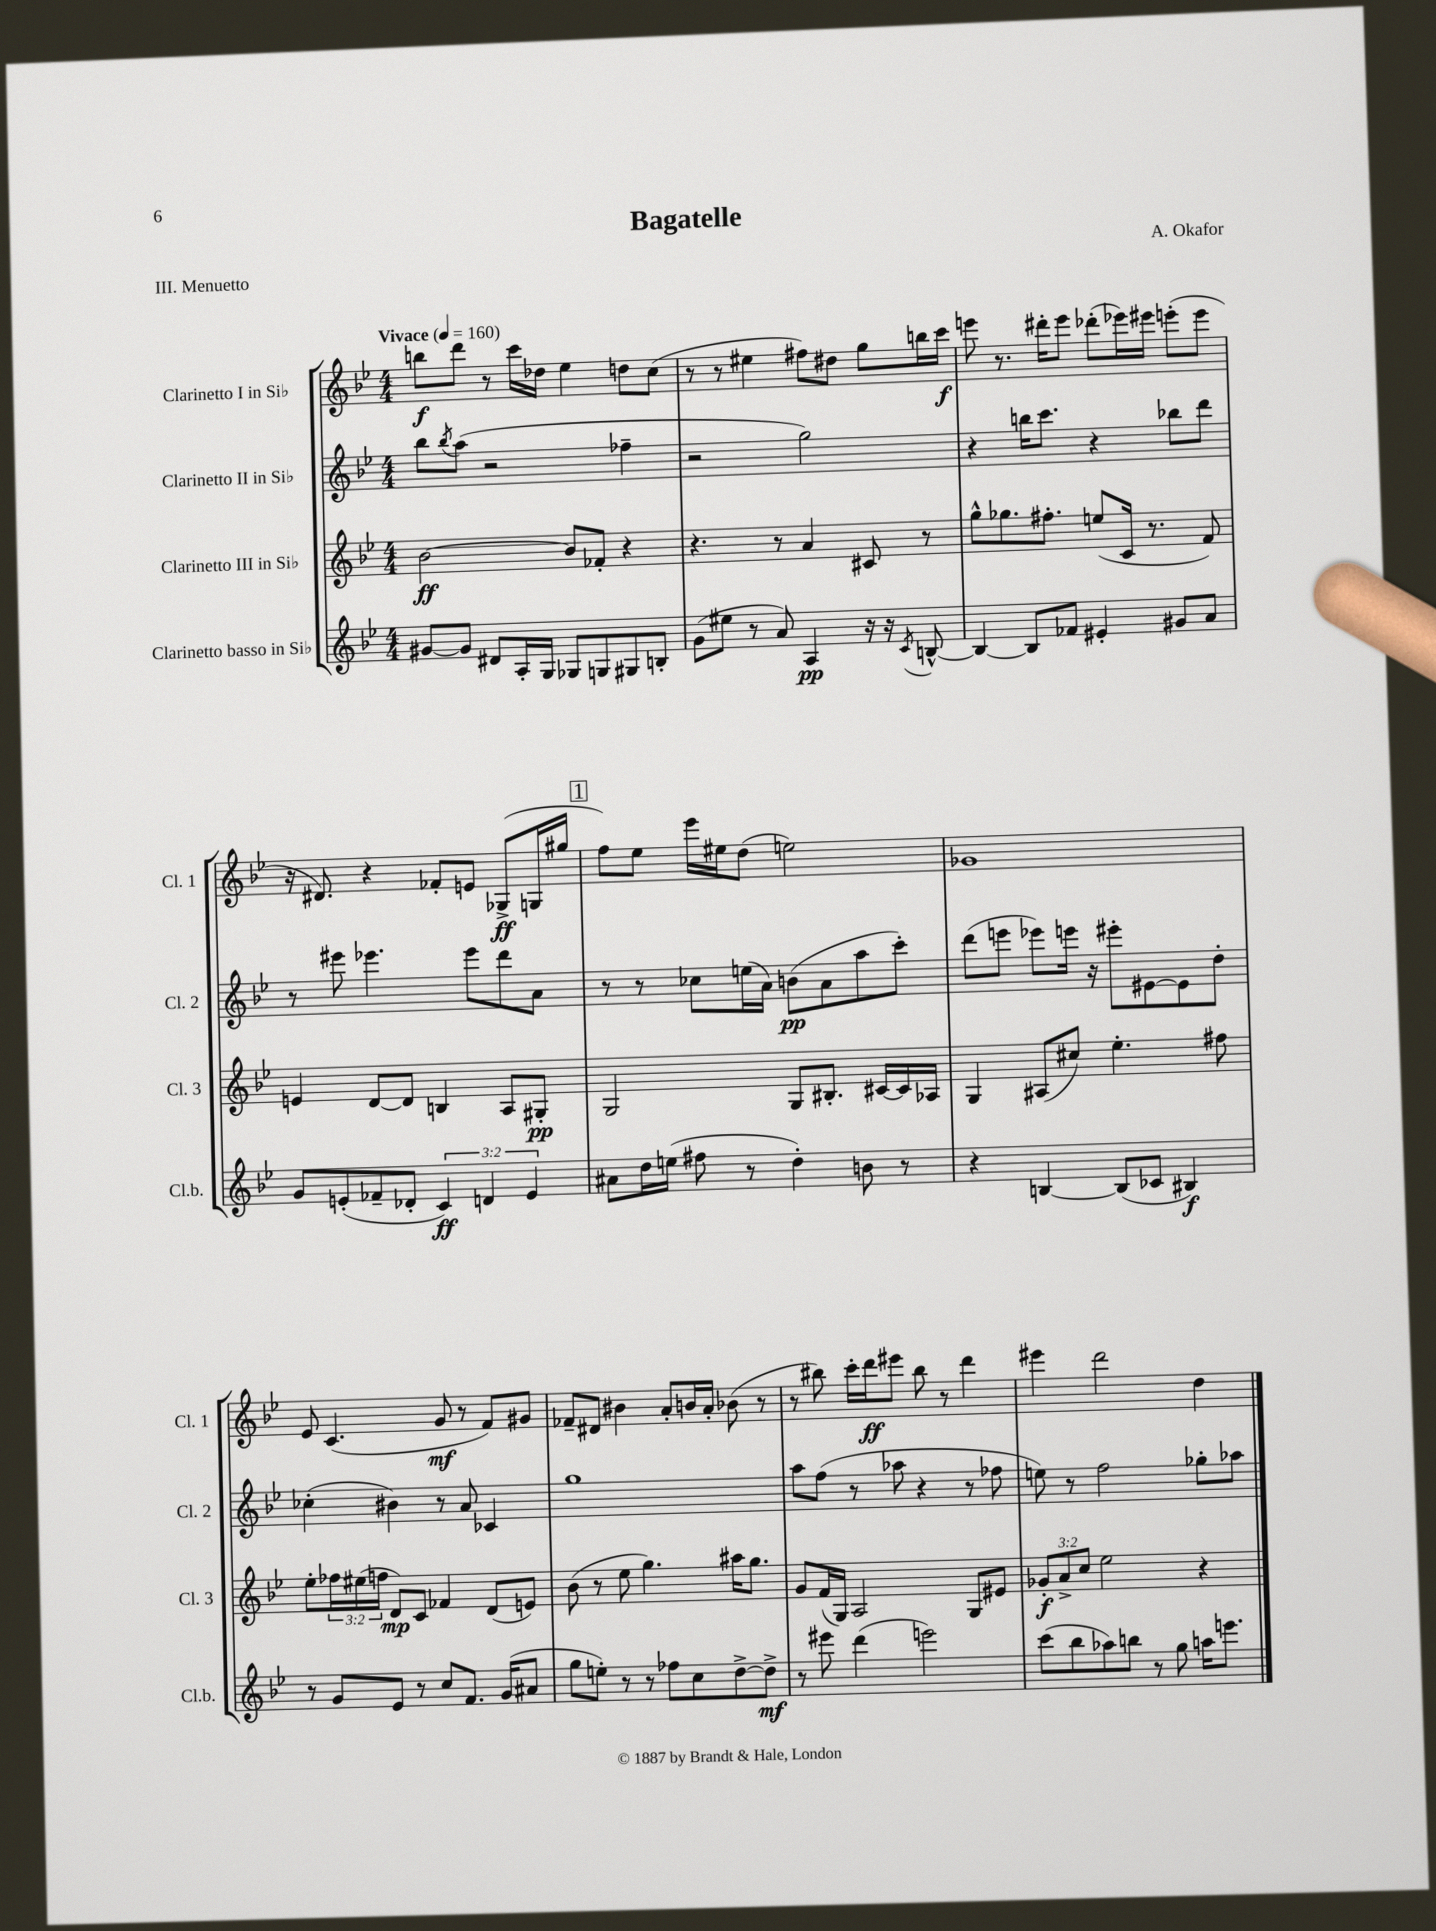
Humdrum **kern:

**kern	**dynam	**kern	**dynam	**kern	**dynam	**kern	**dynam
*part4	*part4	*part3	*part3	*part2	*part2	*part1	*part1
*staff4	*staff4	*staff3	*staff3	*staff2	*staff2	*staff1	*staff1
*I"Clarinetto basso in Si♭	*	*I"Clarinetto III in Si♭	*	*I"Clarinetto II in Si♭	*	*I"Clarinetto I in Si♭	*
*I'Cl.b.	*	*I'Cl. 3	*	*I'Cl. 2	*	*I'Cl. 1	*
*clefG2	*	*clefG2	*	*clefG2	*	*clefG2	*
*k[b-e-]	*	*k[b-e-]	*	*k[b-e-]	*	*k[b-e-]	*
*M4/4	*	*M4/4	*	*M4/4	*	*M4/4	*
*MM160	*	*MM160	*	*MM160	*	*MM160	*
=1	=1	=1	=1	=1	=1	=1	=1
!	!	!	!	!	!	!LO:TX:a:B:t=Vivace	!
[8g#X/L	.	[2b-\	ff	8bb-\L	.	8bbn\L	f
.	.	.	.	8qbb-/	.	.	.
8g#/J]	.	.	.	(8aa\J	.	8ddd\J	.
8d#X/L	.	.	.	2r	.	8r	.
16A'/L	.	.	.	.	.	16ccc\LL	.
16G/JJ	.	.	.	.	.	16dd-X\JJ	.
8G-X/L	.	8b-/L]	.	.	.	4ee-\	.
8Gn/	.	8f-X'/J	.	.	.	.	.
8G#X/	.	4r	.	4ff-X~\	.	8ddn\L	.
8Bn'/J	.	.	.	.	.	(8cc\J	.
=2	=2	=2	=2	=2	=2	=2	=2
(8g\L	.	4.r	.	2r	.	8r	.
8ee#X\J	.	.	.	.	.	8r	.
8r	.	.	.	.	.	4ee#X\	.
8a/)	.	8r	.	.	.	.	.
4A/	pp	4a/	.	2gg\)	.	8ff#X\L)	.
.	.	.	.	.	.	8dd#X\J	.
16r	.	8c#X/	.	.	.	8gg\L	.
16r	.	.	.	.	.	.	.
8qc/	.	.	.	.	.	.	.
[8Bn^^/	.	8r	.	.	.	16bbn\L	.
.	.	.	.	.	.	16ccc\JJ	f
=3	=3	=3	=3	=3	=3	=3	=3
4B/_	.	8gg^^\L	.	4r	.	8eeen\	.
.	.	8.gg-X\	.	.	.	8.r	.
8B/L]	.	.	.	16bbn\KL	.	.	.
.	.	8.ff#X'\J	.	8.ccc\J	.	16ddd#X'\KL	.
8f-X/J	.	.	.	.	.	8eee\J	.
4e#X'/	.	(8een/L	.	4r	.	(8ddd-X'\L	.
.	.	16c/Jk	.	.	.	16eee-X\L)	.
.	.	8.r	.	.	.	16eee#X\JJ	.
8g#X/L	.	.	.	8bb-X\L	.	(8eeen'\L	.
8a/J	.	8f/)	.	8ddd\J	.	8eee\J	.
!!LO:LB:g=z
=4	=4	=4	=4	=4	=4	=4	=4
8g/L	.	4en/	.	8r	.	16r	.
.	.	.	.	.	.	8.d#X/)	.
(8en'/	.	.	.	8eee#X\	.	.	.
8f-X~/	.	[8d/L	.	4.eee-X\	.	4r	.
8d-X'/J	.	8d/J]	.	.	.	.	.
6c/)	ff	4Bn/	.	.	.	8f-X'/L	.
.	.	.	.	8eee-\L	.	8en/J	.
6dn/	.	.	.	.	.	.	.
.	.	8A/L	.	8ddd\	.	(8G-X^/L	ff
6e/	.	.	.	.	.	.	.
.	.	8G#X'/J	pp	8a\J	.	16Gn/L	.
.	.	.	.	.	.	16gg#X/JJ	.
!!LO:REH:place=s1:t=1
=5	=5	=5	=5	=5	=5	=5	=5
8a#X\L	.	2G/	.	8r	.	8ff\L)	.
16dd\L	.	.	.	8r	.	8ee-\J	.
(16een\JJ	.	.	.	.	.	.	.
8ff#X\	.	.	.	8cc-X\L	.	16eee-\LL	.
.	.	.	.	.	.	16ee#X\J	.
8r	.	.	.	(16een\L	.	(8dd\J	.
.	.	.	.	16a\JJ)	.	.	.
4dd'\)	.	8G/L	.	(8bn\L	pp	2een\)	.
.	.	8.B#X'/J	.	8a\	.	.	.
8bn\	.	.	.	8aa\	.	.	.
.	.	[16c#X/LL	.	.	.	.	.
8r	.	16c#/]	.	8ccc'\J)	.	.	.
.	.	16A-X/JJ	.	.	.	.	.
=6	=6	=6	=6	=6	=6	=6	=6
4r	.	4G/	.	(8ddd\L	.	1g-X	.
.	.	.	.	8eeen\J	.	.	.
[4Bn/	.	(8A#X/L	.	8eee-X\L)	.	.	.
.	.	8cc#X/J)	.	16eeen\Jk	.	.	.
.	.	.	.	16r	.	.	.
(8B/L]	.	4.ee-'\	.	8eee#X'\L	.	.	.
8c-X/J	.	.	.	[8e#X\	.	.	.
4B#X/)	f	.	.	8e#\]	.	.	.
.	.	8ff#X\	.	8dd'\J	.	.	.
!!LO:LB:g=z
=7	=7	=7	=7	=7	=7	=7	=7
8r	.	8ee-'\L	.	(4cc-X'\	.	8e-/	.
8g/L	.	24ff-X\L	.	.	.	(4.c/	.
.	.	(24ee#X\	.	.	.	.	.
.	.	24ffn\JJ	.	.	.	.	.
8e-/J	.	8d/L)	mp	4b#X\)	.	.	.
8r	.	8c/J	.	.	.	.	.
8cc/L	.	4f-X/	.	8r	.	8g/	mf
8.f/J	.	.	.	8a/	.	8r	.
.	.	(8d/L	.	4c-X/	.	8f/L)	.
(16g/KL	.	.	.	.	.	.	.
8a#X/J	.	8en/J)	.	.	.	8g#X/J	.
=8	=8	=8	=8	=8	=8	=8	=8
8gg\L	.	(8b-\	.	1gg	.	8f-X~/L	.
8een'\J)	.	8r	.	.	.	8d#X/J	.
8r	.	8ee-\	.	.	.	4b#X\	.
8r	.	4.gg\)	.	.	.	.	.
8ff-X\L	.	.	.	.	.	8a'/L	.
8cc\	.	.	.	.	.	16bn/L	.
.	.	.	.	.	.	16a'/JJ	.
[8dd^\	.	16aa#X\KL	.	.	.	(8b-X\	.
.	.	8.gg\J	.	.	.	.	.
8dd^\J]	mf	.	.	.	.	8r	.
=9	=9	=9	=9	=9	=9	=9	=9
8r	.	8g/L	.	8aa\L	.	8r	.
8eee#X\	.	(16f/L	.	(8ff\J	.	8bb#X\)	.
.	.	16G/JJ)	.	.	.	.	.
(4ddd\	.	2A/	.	8r	.	16ccc'\LL	.
.	.	.	.	.	.	16ddd\J	ff
.	.	.	.	8aa-X\	.	8eee#X\J	.
2eeen\)	.	.	.	4r	.	8bb#\	.
.	.	.	.	.	.	8r	.
.	.	8G/L	.	8r	.	4ddd\	.
.	.	8e#X/J	.	8ff-X\	.	.	.
=10	=10	=10	=10	=10	=10	=10	=10
(8ccc\L	.	12g-X'/L	f	8een\)	.	4eee#X\	.
.	.	12a^/	.	.	.	.	.
8bb-\	.	.	.	8r	.	.	.
.	.	12cc/J	.	.	.	.	.
8aa-X\)	.	2ee-\	.	2ff\	.	2ddd\	.
8bbn\J	.	.	.	.	.	.	.
8r	.	.	.	.	.	.	.
8gg\	.	.	.	.	.	.	.
16aan\KL	.	4r	.	8gg-X'\L	.	4dd\	.
8.eeen\J	.	.	.	.	.	.	.
.	.	.	.	8aa-X\J	.	.	.
==	==	==	==	==	==	==	==
*-	*-	*-	*-	*-	*-	*-	*-
